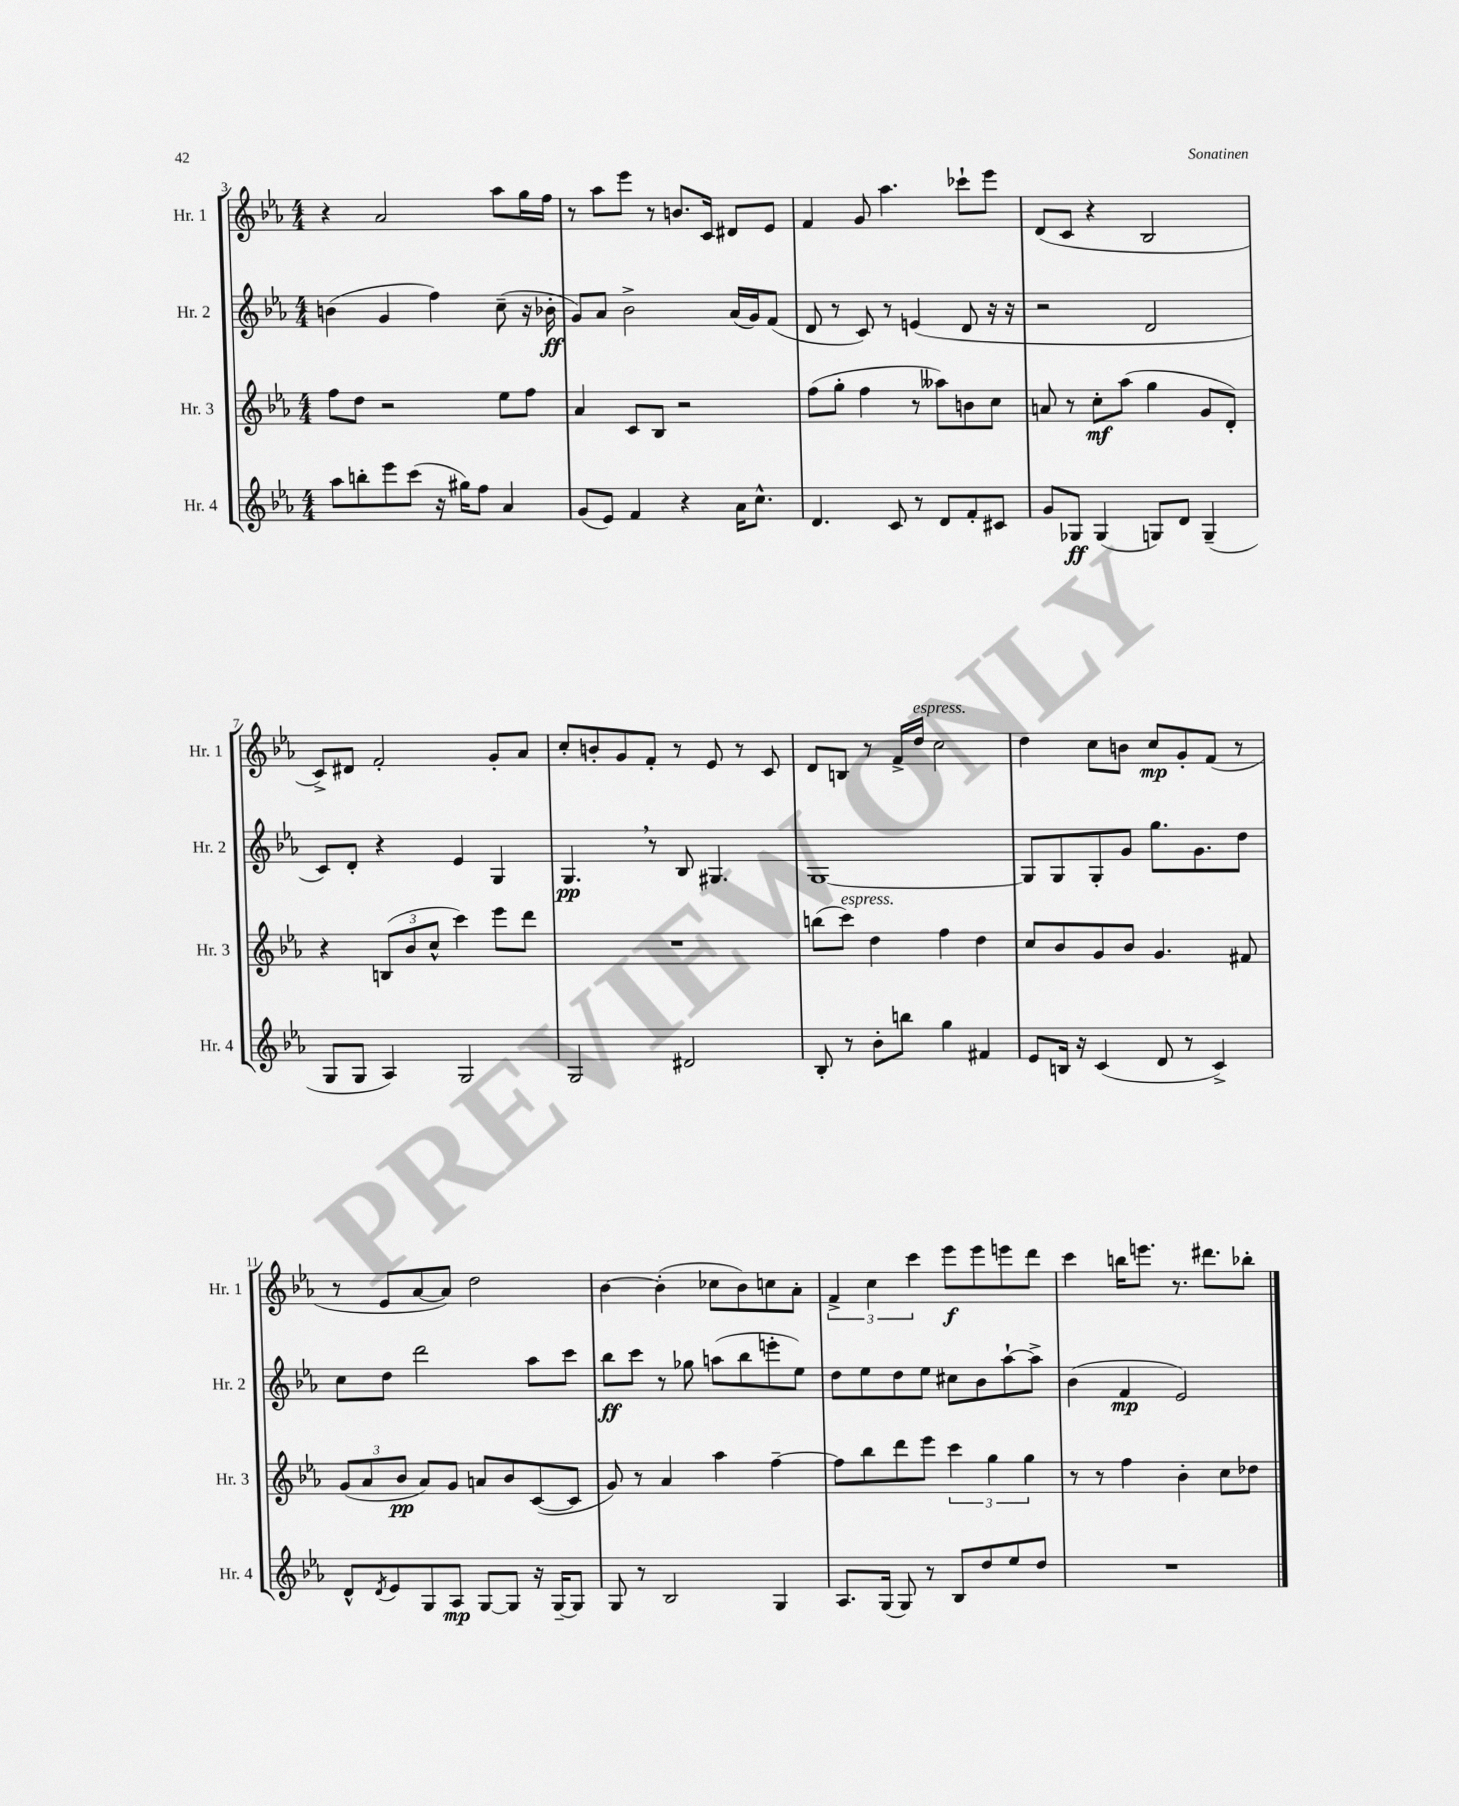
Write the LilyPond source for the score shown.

<<
\new StaffGroup <<
\new Staff = "s0" \with { instrumentName = "Hr. 1" shortInstrumentName = "Hr. 1" } {
    \clef treble \key ees \major \numericTimeSignature \time 4/4
    r4 aes'2 aes''8 g''16 f''16 |
    r8 aes''8 ees'''8 r8 b'8. c'16 dis'8 ees'8 |
    f'4 g'8 aes''4. ces'''8-! ees'''8 |
    d'8( c'8 r4 bes2 |
    c'8->) dis'8 f'2-. g'8-. aes'8 |
    c''8-. b'8-. g'8 f'8-. r8 ees'8 r8 c'8 |
    d'8 b8 r8 f'16-> d''16^\markup { \italic "espress." } c''2 |
    d''4 c''8 b'8 c''8\mp g'8-. f'8( r8 |
    r8 ees'8 aes'8~ aes'8) d''2 |
    bes'4~ bes'4-.( ces''8 bes'8) c''8 aes'8-. |
    \tuplet 3/2 { f'4-> c''4 c'''4 } ees'''8\f ees'''8 e'''8 d'''8 |
    c'''4 b''16 e'''8. r8. dis'''8. bes''8-. \bar "|." |
}
\new Staff = "s1" \with { instrumentName = "Hr. 2" shortInstrumentName = "Hr. 2" } {
    \clef treble \key ees \major \numericTimeSignature \time 4/4
    b'4( g'4 f''4) c''8--( r16 bes'16-.\ff |
    g'8) aes'8 bes'2-> aes'16( g'16) f'8( |
    d'8 r8 c'8) r8 e'4( d'8 r16 r16 |
    r2 d'2 |
    c'8) d'8-. r4 ees'4 g4 |
    g4.\pp \breathe r8 bes8 gis4. |
    g1~ |
    g8 g8 g8-. g'8 g''8. g'8. d''8 |
    c''8 d''8 d'''2 aes''8 c'''8 |
    bes''8\ff c'''8 r8 ges''8 a''8( bes''8 e'''8-. ees''8) |
    d''8 ees''8 d''8 ees''8 cis''8 bes'8 aes''8~-! aes''8-> |
    bes'4( f'4\mp ees'2) \bar "|." |
}
\new Staff = "s2" \with { instrumentName = "Hr. 3" shortInstrumentName = "Hr. 3" } {
    \clef treble \key ees \major \numericTimeSignature \time 4/4
    f''8 d''8 r2 ees''8 f''8 |
    aes'4 c'8 bes8 r2 |
    f''8( g''8-. f''4 r8 aeses''8) b'8 c''8 |
    a'8 r8 c''8-.\mf aes''8( g''4 g'8 d'8-.) |
    r4 \tuplet 3/2 { b8( bes'8 c''8-^ } c'''4) ees'''8 d'''8 |
    R1 |
    b''8( c'''8^\markup { \italic "espress." }) d''4 f''4 d''4 |
    c''8 bes'8 g'8 bes'8 g'4. fis'8 |
    \tuplet 3/2 { g'8( aes'8 bes'8\pp } aes'8) g'8 a'8 bes'8 c'8~( c'8 |
    g'8) r8 aes'4 aes''4 f''4~-- |
    f''8 bes''8 d'''8 ees'''8 \tuplet 3/2 { c'''4 g''4 g''4 } |
    r8 r8 f''4 bes'4-. c''8 des''8 \bar "|." |
}
\new Staff = "s3" \with { instrumentName = "Hr. 4" shortInstrumentName = "Hr. 4" } {
    \clef treble \key ees \major \numericTimeSignature \time 4/4
    aes''8 b''8-. ees'''8 c'''8( r16 gis''16) f''8 aes'4 |
    g'8( ees'8) f'4 r4 aes'16 c''8.-^ |
    d'4. c'8 r8 d'8 f'8-. cis'8 |
    g'8 ges8\ff ges4( g8) d'8 g4--( |
    g8 g8 aes4) g2 |
    g2 dis'2 |
    bes8-. r8 bes'8-. b''8 g''4 fis'4 |
    ees'8 b16 r16 c'4( d'8 r8 c'4->) |
    d'8-^ \acciaccatura { d'8 } ees'8 g8 aes8\mp g8~ g8 r16 g16~-- g8 |
    g8 r8 bes2 g4 |
    aes8. g16( g8) r8 bes8 d''8 ees''8 d''8 |
    R1 \bar "|." |
}
>>
>>
\layout { \context { \Score currentBarNumber = #3 } }
